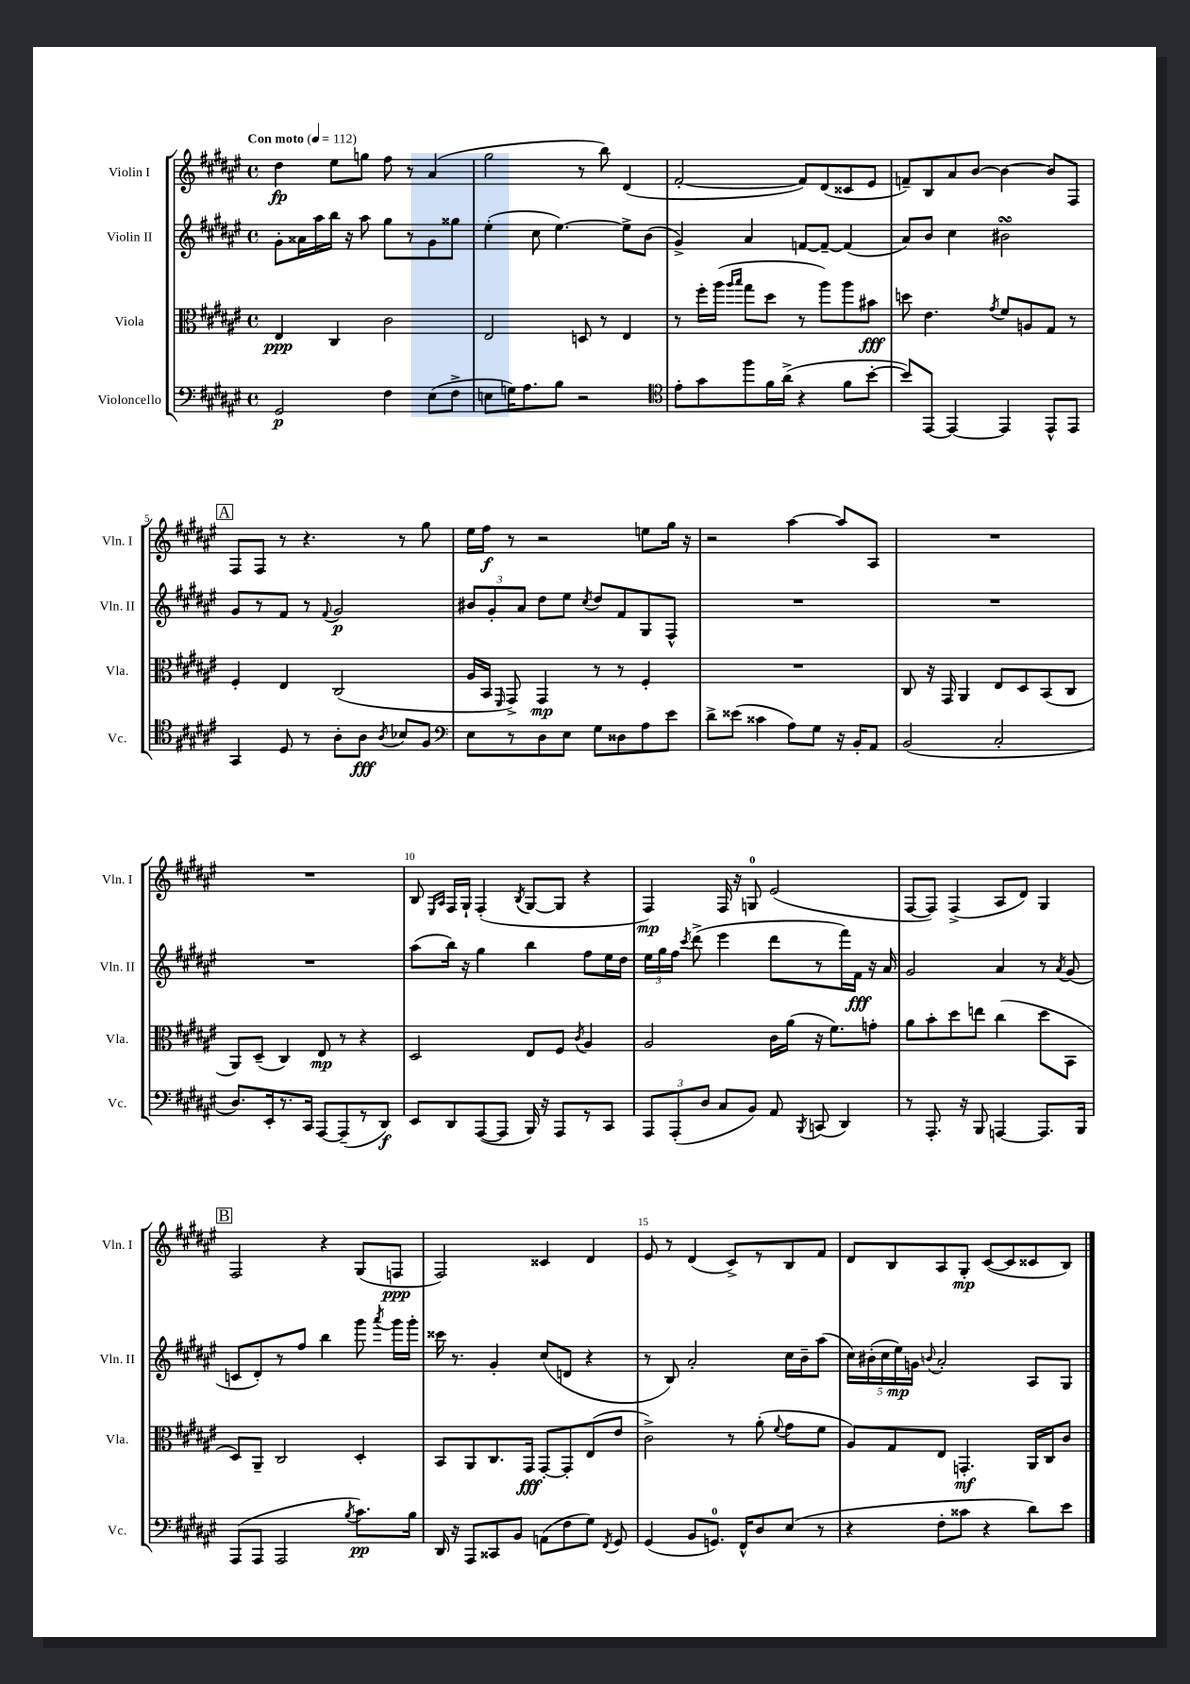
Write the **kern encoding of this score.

**kern	**dynam	**kern	**dynam	**kern	**dynam	**kern	**dynam
*part4	*part4	*part3	*part3	*part2	*part2	*part1	*part1
*staff4	*staff4	*staff3	*staff3	*staff2	*staff2	*staff1	*staff1
*I"Violoncello	*	*I"Viola	*	*I"Violin II	*	*I"Violin I	*
*I'Vc.	*	*I'Vla.	*	*I'Vln. II	*	*I'Vln. I	*
*clefF4	*	*clefC3	*	*clefG2	*	*clefG2	*
*k[f#c#g#d#a#e#]	*	*k[f#c#g#d#a#e#]	*	*k[f#c#g#d#a#e#]	*	*k[f#c#g#d#a#e#]	*
*M4/4	*	*M4/4	*	*M4/4	*	*M4/4	*
*met(c)	*	*met(c)	*	*met(c)	*	*met(c)	*
*MM112	*	*MM112	*	*MM112	*	*MM112	*
=1	=1	=1	=1	=1	=1	=1	=1
!	!	!	!	!	!	!LO:TX:a:B:t=Con moto	!
2GG#/	p	4E#/	ppp	8g#'\L	.	4dd#\	fp
.	.	.	.	16a##X\L	.	.	.
.	.	.	.	16aa#\	.	.	.
.	.	4C#/	.	16bb\JJ	.	8ee#\L	.
.	.	.	.	16r	.	.	.
.	.	.	.	8aa#\	.	8ggn\J	.
4F#\	.	2c#\	.	8gg#\L	.	8ff#\	.
.	.	.	.	8r	.	8r	.
(8E#\L	.	.	.	8g#\	.	(4a#/	.
8F#^\J	.	.	.	8gg##X\J	.	.	.
=2	=2	=2	=2	=2	=2	=2	=2
8En\L	.	2E#/	.	(4ee#'\	.	2gg#\	.
16Gn\K)	.	.	.	.	.	.	.
8.A#\	.	.	.	.	.	.	.
.	.	.	.	8cc#\	.	.	.
8B\J	.	.	.	[4.ee#\)	.	.	.
2r	.	8Dn/	.	.	.	8r	.
.	.	8r	.	.	.	8bb\)	.
.	.	4E#/	.	8ee#^\L]	.	(4d#/	.
.	.	.	.	(8b\J	.	.	.
=3	=3	=3	=3	=3	=3	=3	=3
*clefC4	*	*	*	*	*	*	*
8e#'\L	.	8r	.	4g#^/)	.	[2f#'/	.
8g#\	.	16ff#'\LL	.	.	.	.	.
.	.	(16aa#\JJ	.	.	.	.	.
.	.	16qqaa#/LL	.	.	.	.	.
.	.	16qqbb/JJ	.	.	.	.	.
8ff#\	.	8gg#\L	.	4a#/	.	.	.
16f#\L	.	8dd#\J	.	.	.	.	.
(16a#^\JJ	.	.	.	.	.	.	.
4r	.	8r	.	[8fn/L	.	8f#/L])	.
.	.	8aa#\L)	.	8f~/J_	.	(8d#/	.
8f#\L	.	8aa#\	.	(4f/]	.	8c##X/	.
[8b'\J	.	8b#X\J	fff	.	.	8e#/J	.
=4	=4	=4	=4	=4	=4	=4	=4
8b/L])	.	8ddn\	.	8a#/L)	.	8fn~/L)	.
[8EE#/J	.	4.e#\	.	8b/J	.	8B/	.
4EE#/_	.	.	.	4cc#\	.	8a#/	.
.	.	.	.	.	.	[8b/J	.
.	.	8qg#/	.	.	.	.	.
4EE#/]	.	8f#/L	.	2b#XsSsS\	.	4b\_	.
.	.	8An/	.	.	.	.	.
8EE#^^/L	.	8G#/J	.	.	.	8b/L]	.
8EE#/J	.	8r	.	.	.	8F#/J	.
!!LO:LB:g=z
!!LO:REH:place=s1:t=A
=5	=5	=5	=5	=5	=5	=5	=5
4GG#/	.	4F#'/	.	8g#/L	.	8F#/L	.
.	.	.	.	8r	.	8F#/J	.
8D#/	.	4E#/	.	8f#/J	.	8r	.
8r	.	.	.	8r	.	4.r	.
.	.	.	.	8qqf#/	.	.	.
8A#'\L	.	(2C#/	.	2g#/	p	.	.
8A#\J	fff	.	.	.	.	.	.
8qA#/	.	.	.	.	.	.	.
8B-X/L	.	.	.	.	.	8r	.
8F#/J	.	.	.	.	.	8gg#\	.
=6	=6	=6	=6	=6	=6	=6	=6
*clefF4	*	*	*	*	*	*	*
8E#\L	.	16A#/LL	.	12b#X/L	.	16ee#\LL	.
.	.	16BB/JJ	.	.	.	16ff#\JJ	f
.	.	.	.	12g#'/	.	.	.
.	.	16qqFF#/	.	.	.	.	.
8r	.	8GG#^/)	.	.	.	8r	.
.	.	.	.	12a#/J	.	.	.
8D#\	.	4GG#/	mp	8dd#\L	.	2r	.
8E#\J	.	.	.	8ee#\J	.	.	.
.	.	.	.	8qcc#/	.	.	.
8G#\L	.	8r	.	8dd#/L	.	.	.
8D##X\	.	8r	.	8f#/	.	.	.
8A#\	.	4F#'/	.	8G#/	.	8een\L	.
8e#\J	.	.	.	8F#^^/J	.	16gg#\Jk	.
.	.	.	.	.	.	16r	.
=7	=7	=7	=7	=7	=7	=7	=7
8d#^\L	.	1r	.	1r	.	2r	.
(8e##X\J	.	.	.	.	.	.	.
4c##X\	.	.	.	.	.	.	.
8A#\L)	.	.	.	.	.	[4aa#\	.
8G#\J	.	.	.	.	.	.	.
16r	.	.	.	.	.	8aa#/L]	.
16BB'/KL	.	.	.	.	.	.	.
8AA#/J	.	.	.	.	.	8A#/J	.
=8	=8	=8	=8	=8	=8	=8	=8
(2BB/	.	8C#/	.	1r	.	1r	.
.	.	16r	.	.	.	.	.
.	.	16GG#/	.	.	.	.	.
.	.	4AA#/	.	.	.	.	.
2C#'/	.	8E#/L	.	.	.	.	.
.	.	8D#/	.	.	.	.	.
.	.	(8BB/	.	.	.	.	.
.	.	8C#/J	.	.	.	.	.
!!LO:LB:g=z
=9	=9	=9	=9	=9	=9	=9	=9
8.D#/L)	.	8AA#/L)	.	1r	.	1r	.
.	.	(8D#~/J	.	.	.	.	.
16EE#'/k	.	.	.	.	.	.	.
8.r	.	4C#/)	.	.	.	.	.
16CC#/Jk	.	.	.	.	.	.	.
[8AAA#/L	.	8E#/	mp	.	.	.	.
(8AAA#~/]	.	8r	.	.	.	.	.
8r	.	4r	.	.	.	.	.
8DD#/J)	f	.	.	.	.	.	.
=10	=10	=10	=10	=10	=10	=10	=10
8EE#/L	.	2D#/	.	(8aa#\L	.	8B/	.
.	.	.	.	.	.	16qqE#/LL	.
.	.	.	.	.	.	16qqA#/JJ	.
8DD#/	.	.	.	16bb\Jk)	.	16F#/LL	.
.	.	.	.	16r	.	16G#`/JJ	.
([8AAA#/	.	.	.	4gg#\	.	(4F#'/	.
8AAA#/J]	.	.	.	.	.	.	.
.	.	.	.	.	.	8qB/	.
16BBB/)	.	8E#/L	.	4bb\	.	[8G#/L	.
16r	.	.	.	.	.	.	.
8AAA#/L	.	8F#/J	.	.	.	8G#/J]	.
.	.	8qc#/	.	.	.	.	.
8r	.	4A#/	.	8ff#\L	.	4r	.
8CC#/J	.	.	.	16ee#\L	.	.	.
.	.	.	.	16dd#\JJ	.	.	.
=11	=11	=11	=11	=11	=11	=11	=11
12AAA#/L	.	2A#/	.	24ee#\LL	.	4F#/)	mp
.	.	.	.	24gg#\	.	.	.
(12AAA#'/	.	.	.	24ff#\JJ	.	.	.
.	.	.	.	8qccc#/	.	.	.
.	.	.	.	(8ddd#^\	.	.	.
12D#/J	.	.	.	.	.	.	.
8C#/L	.	.	.	4eee#\	.	16F#/	.
.	.	.	.	.	.	16r	.
8BB/J)	.	.	.	.	.	8Gn/	.
8AA#/	.	16c#\LL	.	8ddd#\L	.	(2e#/	.
.	.	(16a#\JJ	.	.	.	.	.
8qBBB/	.	.	.	.	.	.	.
(8CCn/	.	16r	.	8r	.	.	.
.	.	8.f#\L)	.	.	.	.	.
4DD#/)	.	.	.	16fff#\L)	.	.	.
.	.	.	.	16f#\JJ	fff	.	.
.	.	8gn'\J	.	16r	.	.	.
.	.	.	.	16a#/	.	.	.
=12	=12	=12	=12	=12	=12	=12	=12
8r	.	8a#\L	.	2g#/	.	[8F#/L	.
8.AAA#'/	.	8b'\	.	.	.	8F#/J])	.
.	.	8dd#\	.	.	.	(4F#^/	.
16r	.	.	.	.	.	.	.
8BBB/	.	8een\J	.	.	.	.	.
[4AAAn/	.	(4cc#\	.	4a#/	.	8A#/L	.
.	.	.	.	.	.	8d#/J)	.
8.AAA/L]	.	8dd#\L	.	8r	.	4G#/	.
.	.	.	.	8qa#/	.	.	.
.	.	8BB\J	.	(8g#/	.	.	.
16BBB/Jk	.	.	.	.	.	.	.
!!LO:LB:g=z
!!LO:REH:place=s1:t=B
=13	=13	=13	=13	=13	=13	=13	=13
(8AAA#/L	.	8D#/L)	.	8cn/L	.	2F#/	.
8AAA#/J	.	8AA#~/J	.	8d#'/)	.	.	.
2AAA#/	.	2C#/	.	8r	.	.	.
.	.	.	.	8ff#/J	.	.	.
.	.	.	.	4bb\	.	4r	.
8qB/	.	.	.	.	.	.	.
8.c#\L)	pp	4D#'/	.	8ggg#\	.	(8G#/L	.
.	.	.	.	8qaaa#/	.	.	.
.	.	.	.	16ggg#\LL	.	8Fn/J	ppp
16B\Jk	.	.	.	16ggg#'\JJ	.	.	.
=14	=14	=14	=14	=14	=14	=14	=14
16DD#/	.	8BB/L	.	16ccc##X\	.	2F#/)	.
16r	.	.	.	8.r	.	.	.
8AAA#/L	.	8AA#/	.	.	.	.	.
8CC##X/	.	8.C#/	.	4g#'/	.	.	.
8BB/J	.	.	.	.	.	.	.
.	.	16GG#/Jk	fff	.	.	.	.
(8AAn\L	.	[8GG#'/L	.	(8cc#/L	.	4c##X/	.
8F#\	.	8GG#'/]	.	8dn/J	.	.	.
8G#\J)	.	(8E#/	.	4r	.	4d#/	.
8qFF#/	.	.	.	.	.	.	.
8GG#/	.	8e#/J	.	.	.	.	.
=15	=15	=15	=15	=15	=15	=15	=15
(4GG#/	.	2c#^\)	.	8r	.	8e#/	.
.	.	.	.	8B/)	.	8r	.
8BB/L	.	.	.	2a#'/	.	(4d#/	.
8.GGn/J)	.	.	.	.	.	.	.
.	.	8r	.	.	.	8c#^/L)	.
16FF#^^/KL	.	.	.	.	.	.	.
8D#/	.	(8a#'\	.	.	.	8r	.
.	.	8qqf#/	.	.	.	.	.
(8E#/J	.	8g#\L	.	16cc#\LL	.	8B/	.
.	.	.	.	16b~\J	.	.	.
8r	.	8f#\J	.	(8aa#\J	.	8f#/J	.
=16	=16	=16	=16	=16	=16	=16	=16
4r	.	8A#/L)	.	20cc#\LL)	.	8d#/L	.
.	.	.	.	(20b#X'\	.	.	.
.	.	.	.	20cc#\	.	.	.
.	.	8G#/	.	.	.	8B/	.
.	.	.	.	20ee#\)	mp	.	.
.	.	.	.	20gn\JJ	.	.	.
.	.	.	.	8qqbn/	.	.	.
8F#'\L	.	8E#/J	.	2a#'/	.	8A#/	.
8c##X\J	.	4.GGn'/	mf	.	.	8G#'/J	mp
4r	.	.	.	.	.	([8c#/L	.
.	.	.	.	.	.	8c#/]	.
8d#\L)	.	16AA#/LL	.	8A#/L	.	8c##X/	.
.	.	16C#/J	.	.	.	.	.
8e#\J	.	8c#/J	.	8G#/J	.	8B/J)	.
==	==	==	==	==	==	==	==
*-	*-	*-	*-	*-	*-	*-	*-
